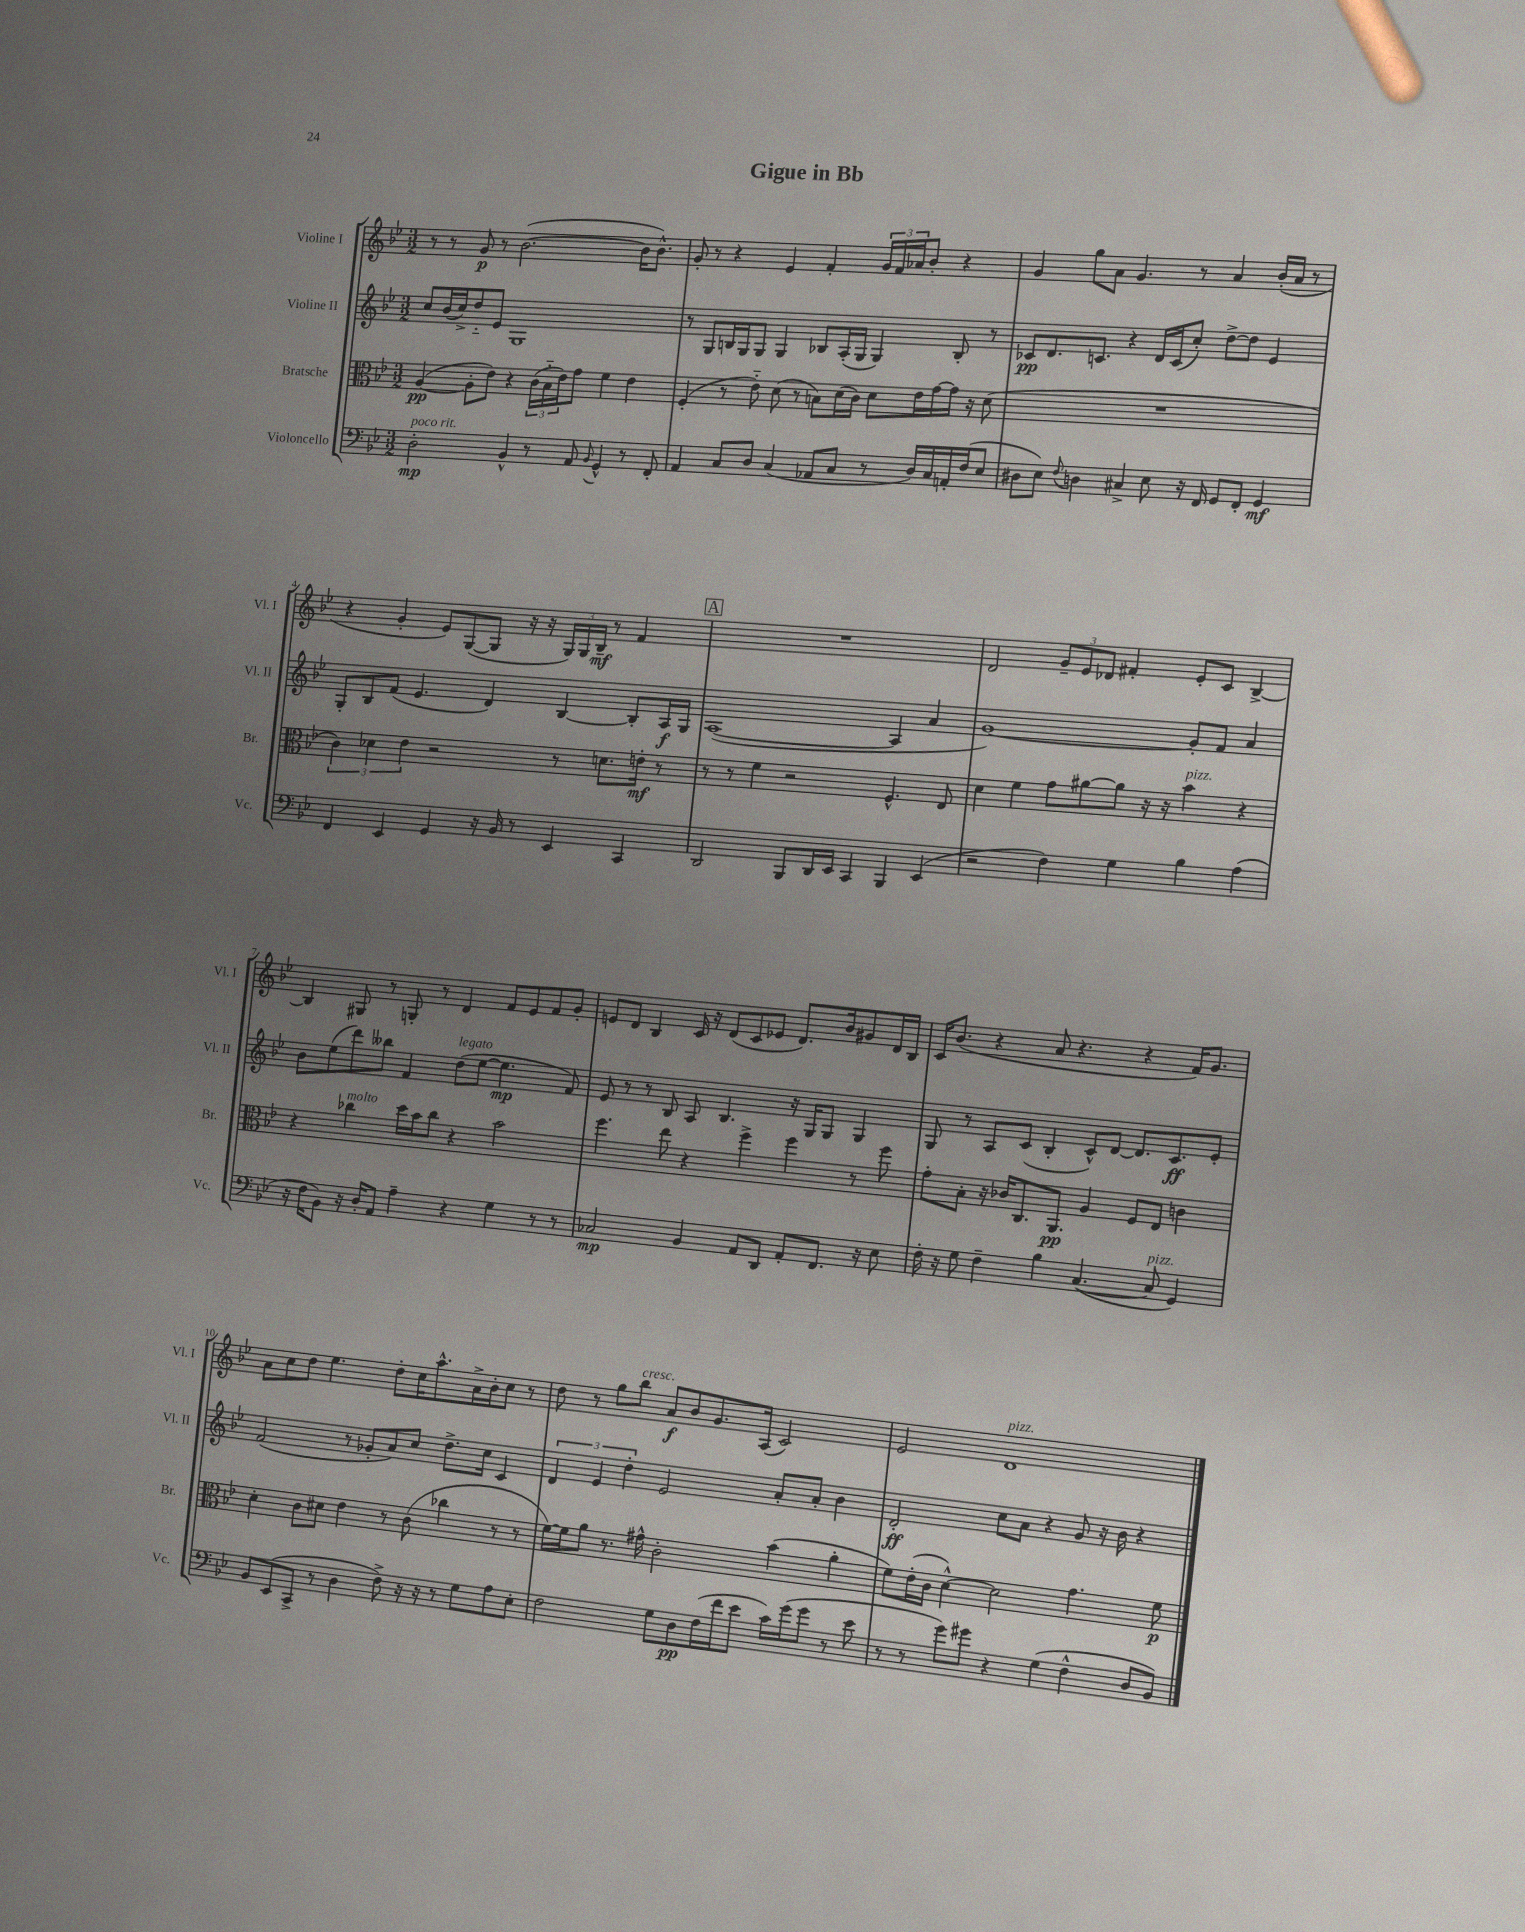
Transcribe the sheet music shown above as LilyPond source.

\header { title = "Gigue in Bb" }
<<
\new StaffGroup <<
\new Staff = "s0" \with { instrumentName = "Violine I" shortInstrumentName = "Vl. I" } {
    \clef treble \key bes \major \numericTimeSignature \time 3/2
    r8 r8 g'8\p r8 bes'2.~( bes'16 bes'8.-^) |
    g'8-. r8 r4 ees'4 f'4-. \tuplet 3/2 { g'16 f'16 aes'16 } bes'8-. r4 |
    g'4 g''8 a'8 g'4. r8 a'4 bes'16-.( a'16 r8 |
    r4 g'4-. ees'8) g8~( g8 r16 r16 \tuplet 3/2 { g16) g16 bes16--\mf } r8 f'4 |
    \mark \markup { \box "A" } R1. |
    d'2 \tuplet 3/2 { g'8-- ees'8 des'8 } fis'4-. ees'8-. c'8 bes4~-> |
    bes4 gis8 r8 g8-. r8 d'4 f'8 ees'8 f'8 g'8-. |
    e'8 d'8 bes4 c'16 r16 d'8( c'8 ees'8 d'8.) bes'16 gis'8 d'16 bes16 |
    c'16 bes'8.( r4 a'8 r4. r4 f'16) g'8. |
    a'8 c''8 d''8 ees''4. d''8-. c''16 a''8.-^ a'16-> bes'16-. c''8 r8 |
    d''8 r8 g''8 bes''8^\markup { \italic "cresc." } a'8\f bes'8 g'8. a16( c'2) |
    ees'2 d'1^\markup { \italic "pizz." } \bar "|." |
}
\new Staff = "s1" \with { instrumentName = "Violine II" shortInstrumentName = "Vl. II" } {
    \clef treble \key bes \major \numericTimeSignature \time 3/2
    c''8 bes'16( c''16->) d''8-_ ees'8 g1 |
    r8 g8 b16 g16 g8 g4 bes8 a16-.( g16 g4) bes8-. r8 |
    ces'8\pp d'8. c'8. r4 d'16 c'16( c''8-.) d''8~-> d''8 ees'4 |
    g8-. bes8 f'8( ees'4. d'4) bes4~ bes8-. a16\f g16 |
    \mark \markup { \box "A" } a1~( a4 a'4 |
    g'1~) g'8-. f'8 a'4 |
    bes'8 ees''8( d'''8) beses''8 f'4 d''8^\markup { \italic "legato" }( ees''8~ ees''4.\mp f'8) |
    ees'8 r8 r8 bes8 a8 bes4. r16 g16 g8 g4 |
    g8 r8 a8 c'8( bes4-. c'8-^) d'8~ d'8. c'8.\ff ees'8-. |
    f'2( r8 ges'8-. a'8) c''8 d''8.-> c''16 c'4 |
    \tuplet 3/2 { d'4 ees'4 d''4-. } ees'2 a'8-. a'8-. bes'4 |
    d'2-.\ff c''8 a'8 r4 g'8 r16 bes'16 r4 \bar "|." |
}
\new Staff = "s2" \with { instrumentName = "Bratsche" shortInstrumentName = "Br." } {
    \clef alto \key bes \major \numericTimeSignature \time 3/2
    a4~\pp( a8-. ees'8) r4 \tuplet 3/2 { c'16( bes16-_ ees'16) } g'8 f'4 ees'4 |
    f4-.( r8 ees'8-_) d'8( r8 b8) d'16( c'16) d'8 ees'16 g'16~ g'16 r16 d'8( |
    R1. |
    \tuplet 3/2 { c'4) des'4 ees'4 } r2 r8 d'8. e'16-.\mf r8 |
    \mark \markup { \box "A" } r8 r8 f'4 r2 f4.-^ ees8 |
    d'4 f'4 g'8 ais'8~ ais'8 r16 r16 bes'4^\markup { \italic "pizz." } r4 |
    r4 ces''4^\markup { \italic "molto" } d''16 bes'16 ces''8 r4 bes'2 |
    f''4. ees''8 r4 f''4-> f''4 r8 f''8 |
    g'8-. bes8-. r16 ces'16 c8. a,8.\pp a4 f8 ees8 c'4 |
    d'4-. c'8 dis'8 ees'4 r8 c'8( ces''4 r8 r8 |
    f'16~) f'16 a'8 r8. gis'16-^ c'2-. bes'4( a'4-. |
    f'8) ees'16-.( c'16 d'4~-^) d'2 g'4. f'8\p \bar "|." |
}
\new Staff = "s3" \with { instrumentName = "Violoncello" shortInstrumentName = "Vc." } {
    \clef bass \key bes \major \numericTimeSignature \time 3/2
    d2-.\mp^\markup { \italic "poco rit." } bes,4-^ r8 a,8 \appoggiatura { bes,8 } g,4-^ r8 f,8-. |
    a,4 c8 d8 c4( aes,8 c8 r8 d16) c16 a,16-. f16( ees8 |
    dis8 ees8) \appoggiatura { f8 } d4 cis4-> ees8 r16 f,16 g,8 f,8-. g,4\mf |
    f,4 ees,4 g,4 r16 bes,16 r8 ees,4 c,4 |
    \mark \markup { \box "A" } d,2 bes,,8 d,16 ees,16 c,4 bes,,4 ees,4( |
    r2 f4) g4 bes4 a4( |
    r16 f16 bes,8) r16 d16-. a,8 a4-- r4 g4 r8 r8 |
    ces2\mp bes,4 a,8 d,8 a,8-. f,8. r16 ees8 |
    f16-. r16 g8 f4-- bes4 c4.~( c8^\markup { \italic "pizz." } g,4) |
    bes,8 ees,8( c,8-> r8 d4 f8->) r16 r16 r8 g8 a8 ees8-. |
    f2 g8 d8\pp f16( f'16 ees'8 c'16) g'16( g'8 r8 ees'8 |
    r8 r8 g'8) gis'8 r4 g4( f4-^ d8 bes,8) \bar "|." |
}
>>
>>
